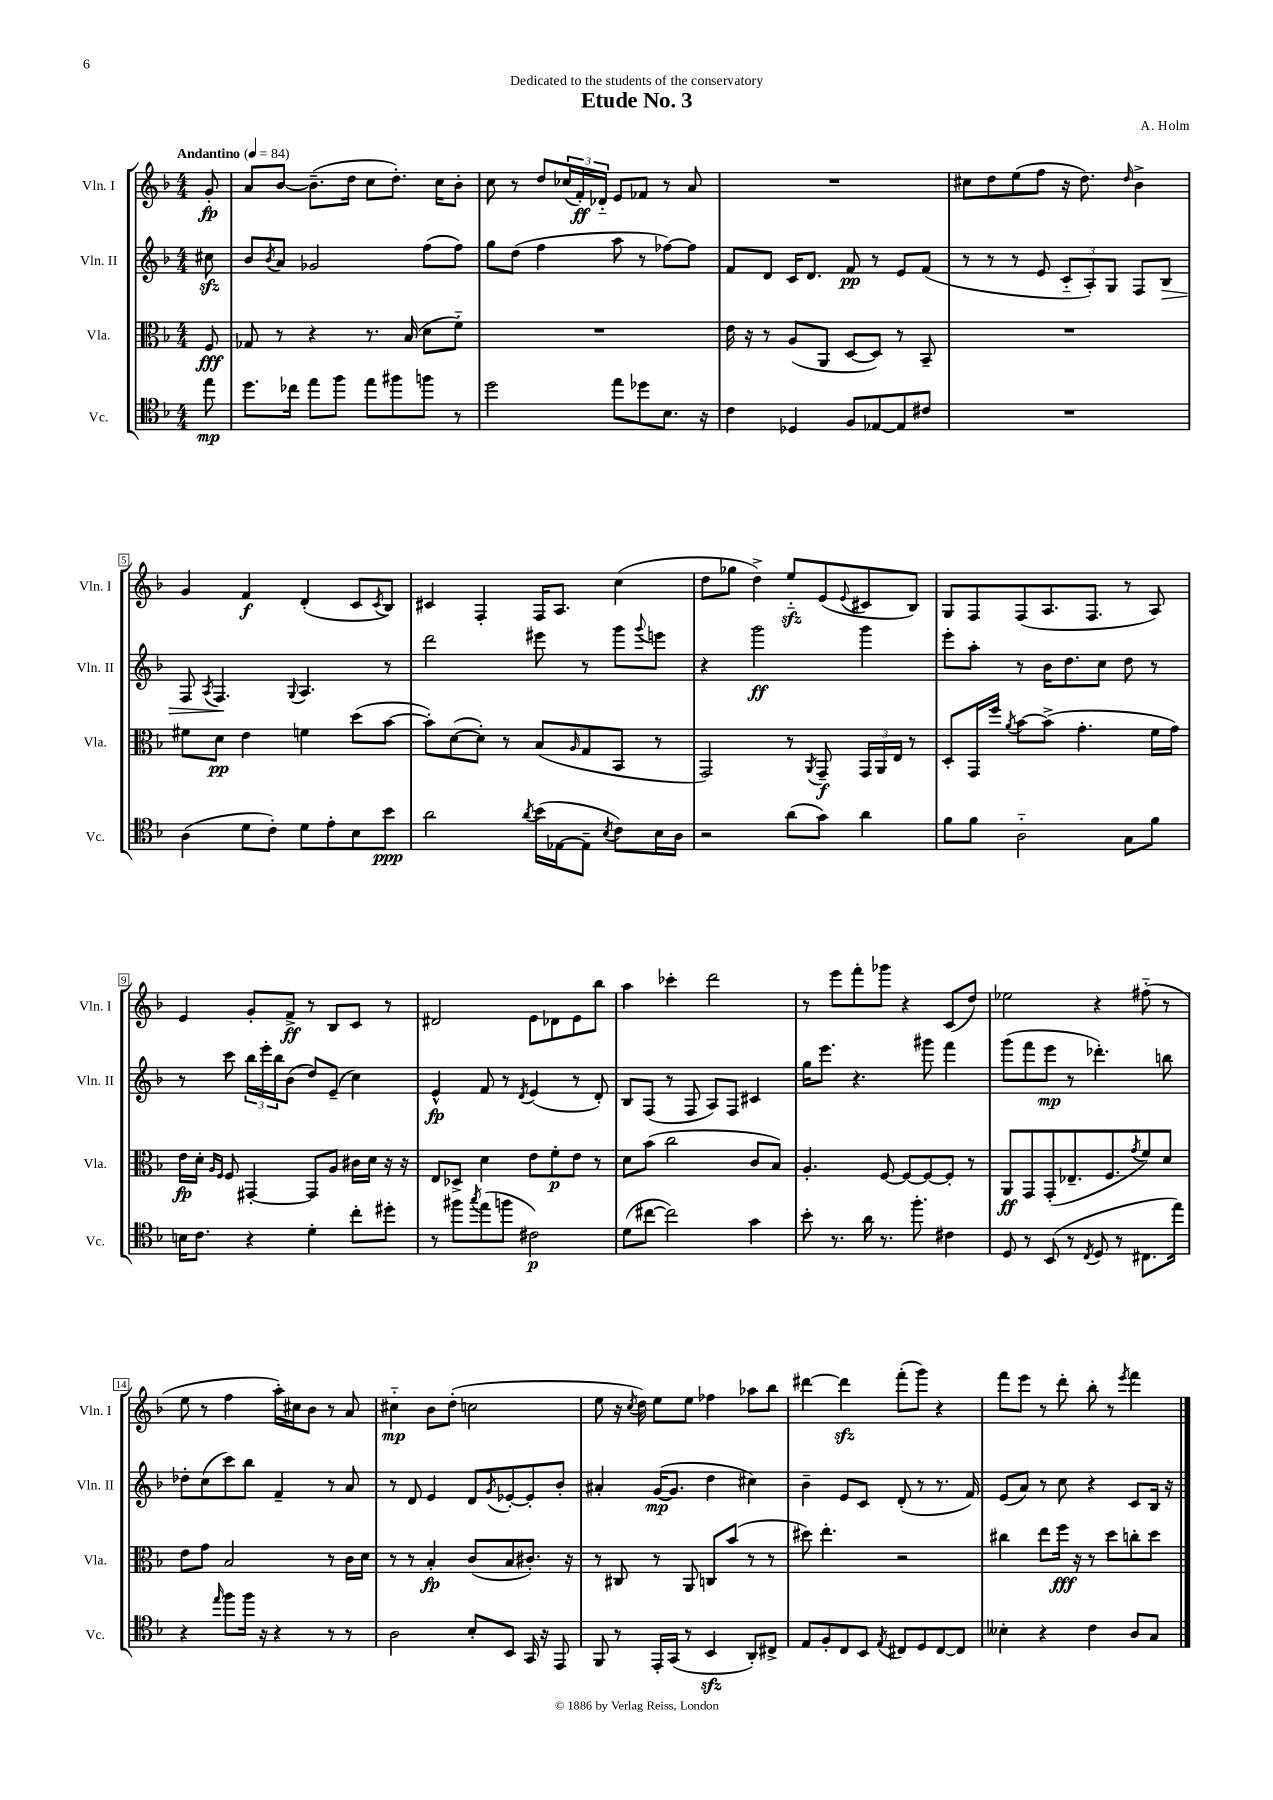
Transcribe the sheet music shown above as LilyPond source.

\header { title = "Etude No. 3" composer = "A. Holm" dedication = "Dedicated to the students of the conservatory" }
<<
\new StaffGroup <<
\new Staff = "s0" \with { instrumentName = "Vln. I" shortInstrumentName = "Vln. I" } {
    \clef treble \key f \major \numericTimeSignature \time 4/4 \partial 8 \tempo "Andantino" 4 = 84
    g'8-.\fp |
    a'8 bes'8~ bes'8.--( d''16 c''8 d''8.-.) c''16 bes'8-. |
    c''8 r8 d''8 \tuplet 3/2 { ces''16( f'16-.\ff) des'16-_ } e'8 fes'8 r8 a'8 |
    R1 |
    cis''8 d''8 e''8( f''8 r16 d''8.) \grace { d''16 } bes'4-> |
    g'4 f'4\f d'4-.( c'8 \acciaccatura { c'8 } bes8) |
    cis'4 f4-. f16 a8. c''4( |
    d''8 ges''8 d''4->) e''8-_\sfz e'8( \appoggiatura { e'8 } cis'8 bes8) |
    g8 f8 f8( a8. f8. r8 a8) |
    e'4 g'8-. f'8->\ff r8 bes8 c'8 r8 |
    dis'2 e'8 des'8 e'8 bes''8 |
    a''4 ces'''4-. d'''2 |
    r8 e'''8 f'''8-. ges'''8 r4 c'8( d''8) |
    ees''2 r4 fis''8-_( r8 |
    e''8 r8 f''4 a''16-.) cis''16 bes'8 r8 a'8 |
    cis''4-_\mp bes'8 d''8-.( c''2 |
    e''8 r16 \acciaccatura { c''8 } d''16) e''8 e''8 fes''4 aes''8 bes''8 |
    dis'''4~ dis'''4\sfz f'''8-.( g'''8) r4 |
    f'''8 e'''8 r8 d'''8-. bes''8-. r8 \acciaccatura { e'''8 } f'''4 \bar "|." |
}
\new Staff = "s1" \with { instrumentName = "Vln. II" shortInstrumentName = "Vln. II" } {
    \clef treble \key f \major \numericTimeSignature \time 4/4 \partial 8
    cis''8\sfz |
    bes'8 \acciaccatura { bes'8 } a'8 ges'2 f''8( f''8) |
    g''8 d''8( f''4 a''8 r8 fes''8~) fes''8 |
    f'8 d'8 c'16 d'8. f'8\pp r8 e'8 f'8( |
    r8 r8 r8 e'8 \tuplet 3/2 { c'8-_ a8-.) g8 } f8 bes8\> |
    f8 \acciaccatura { a8 } f4.\! \appoggiatura { g8 } a4. r8 |
    d'''2 eis'''8 r8 g'''8 \appoggiatura { g'''8 } e'''8 |
    r4 g'''2\ff g'''4 |
    e'''8-. a''8-. r8 bes'16 d''8. c''8 d''8 r8 |
    r8 c'''8 \tuplet 3/2 { bes''16 e'''16-. bes''16 } bes'8( d''8) e'8--( c''4) |
    e'4-^\fp f'8 r8 \acciaccatura { d'8 } e'4( r8 d'8-.) |
    bes8 f8( r8 f8 a8) f8 cis'4 |
    g''16 e'''8. r4. gis'''8 f'''4 |
    g'''8( f'''8 e'''8\mp r8 des'''4.-.) b''8 |
    des''8-. c''8( c'''8) bes''8 f'4-- r8 a'8 |
    r8 d'8 e'4 d'8 \acciaccatura { g'8 } ees'8~-. ees'8-. bes'8-. |
    ais'4-. g'16~\mp( g'8. d''4 cis''4) |
    bes'4-- e'8 c'8 d'8-.( r8 r8. f'16) |
    e'8( a'8) r8 c''8 r4 c'8 bes16 r16 \bar "|." |
}
\new Staff = "s2" \with { instrumentName = "Vla." shortInstrumentName = "Vla." } {
    \clef alto \key f \major \numericTimeSignature \time 4/4 \partial 8
    f8\fff |
    ges8 r8 r4 r8. bes16( d'8 f'8-_) |
    R1 |
    e'16 r16 r8 a8( a,8 d8~ d8) r8 bes,8-- |
    R1 |
    fis'8 d'8\pp e'4 f'4 d''8( bes'8~ |
    bes'8-.) d'8~( d'8-.) r8 bes8( \grace { a16 } g8 bes,8 r8 |
    g,2) r8 \acciaccatura { a,8 } g,8--\f \tuplet 3/2 { g,16 a,16 e16 } r8 |
    d8-. g,16 f''16 \acciaccatura { a'8 } bes'8~ bes'8->( g'4.-. f'16 g'16) |
    e'16\fp d'16-. \grace { a16 f16 } f8 gis,4~-. gis,8 a8 cis'16 d'16 r16 r16 |
    e8 des8-> d'4 e'8 f'8-.\p e'8 r8 |
    d'8 bes'8( c''2 c'8 bes8) |
    a4.-. f8~ f8~ f8~ f8-. r8 |
    a,8\ff g,8 g,8-.( ees8.-- f8. \acciaccatura { g'8 } f'8) d'8 |
    e'8 g'8 bes2 r8 c'16 d'16 |
    r8 r8 bes4-.\fp c'8( bes8 cis'8.-.) r16 |
    r8 cis8 r8 a,8 c8 bes'8( r8 r8 |
    dis''8) e''4.-. r2 |
    cis''4 e''8 f''16\fff r16 r8 d''8 c''8-. d''8 \bar "|." |
}
\new Staff = "s3" \with { instrumentName = "Vc." shortInstrumentName = "Vc." } {
    \clef tenor \key f \major \numericTimeSignature \time 4/4 \partial 8
    e''8\mp |
    d''8. ces''16 e''8 f''8 e''8 fis''8 f''8 r8 |
    d''2 e''8 des''8 bes8. r16 |
    c'4 des4 f8 ees8~ ees8 cis'8 |
    R1 |
    a4( d'8 c'8-.) d'8 e'8-. bes8 bes'8\ppp |
    a'2 \acciaccatura { a'8 } bes'16( ees16~ ees8-- \acciaccatura { bes8 } c'8) bes16 a16 |
    r2 a'8( g'8) a'4 |
    f'8 f'8 a2-_ g8 f'8 |
    b16 c'8. r4 d'4-. c''8-. dis''8-. |
    r8 fis''8 \acciaccatura { g''8 } e''8( f''8 cis'2\p) |
    d'8( cis''8~ cis''2) g'4 |
    bes'8-. r8. a'16 r8. f''8.-. cis'4 |
    d8 r8 bes,8( r8 \acciaccatura { c8 } d8 r8 cis8. e''16) |
    r4 \grace { e''16 } f''8 f''16 r16 r4 r8 r8 |
    a2 bes8-. bes,8 g,16 r16 e,8 |
    f,8 r8 e,16-. g,16( r8 bes,4\sfz a,8-.) cis8-> |
    e8 f8-. c8 bes,8 \acciaccatura { e8 } cis8 d8 cis8~ cis8 |
    beses4-. r4 c'4 a8 g8 \bar "|." |
}
>>
>>
\layout { \context { \Score \override BarNumber.stencil = #(make-stencil-boxer 0.1 0.3 ly:text-interface::print) } }
